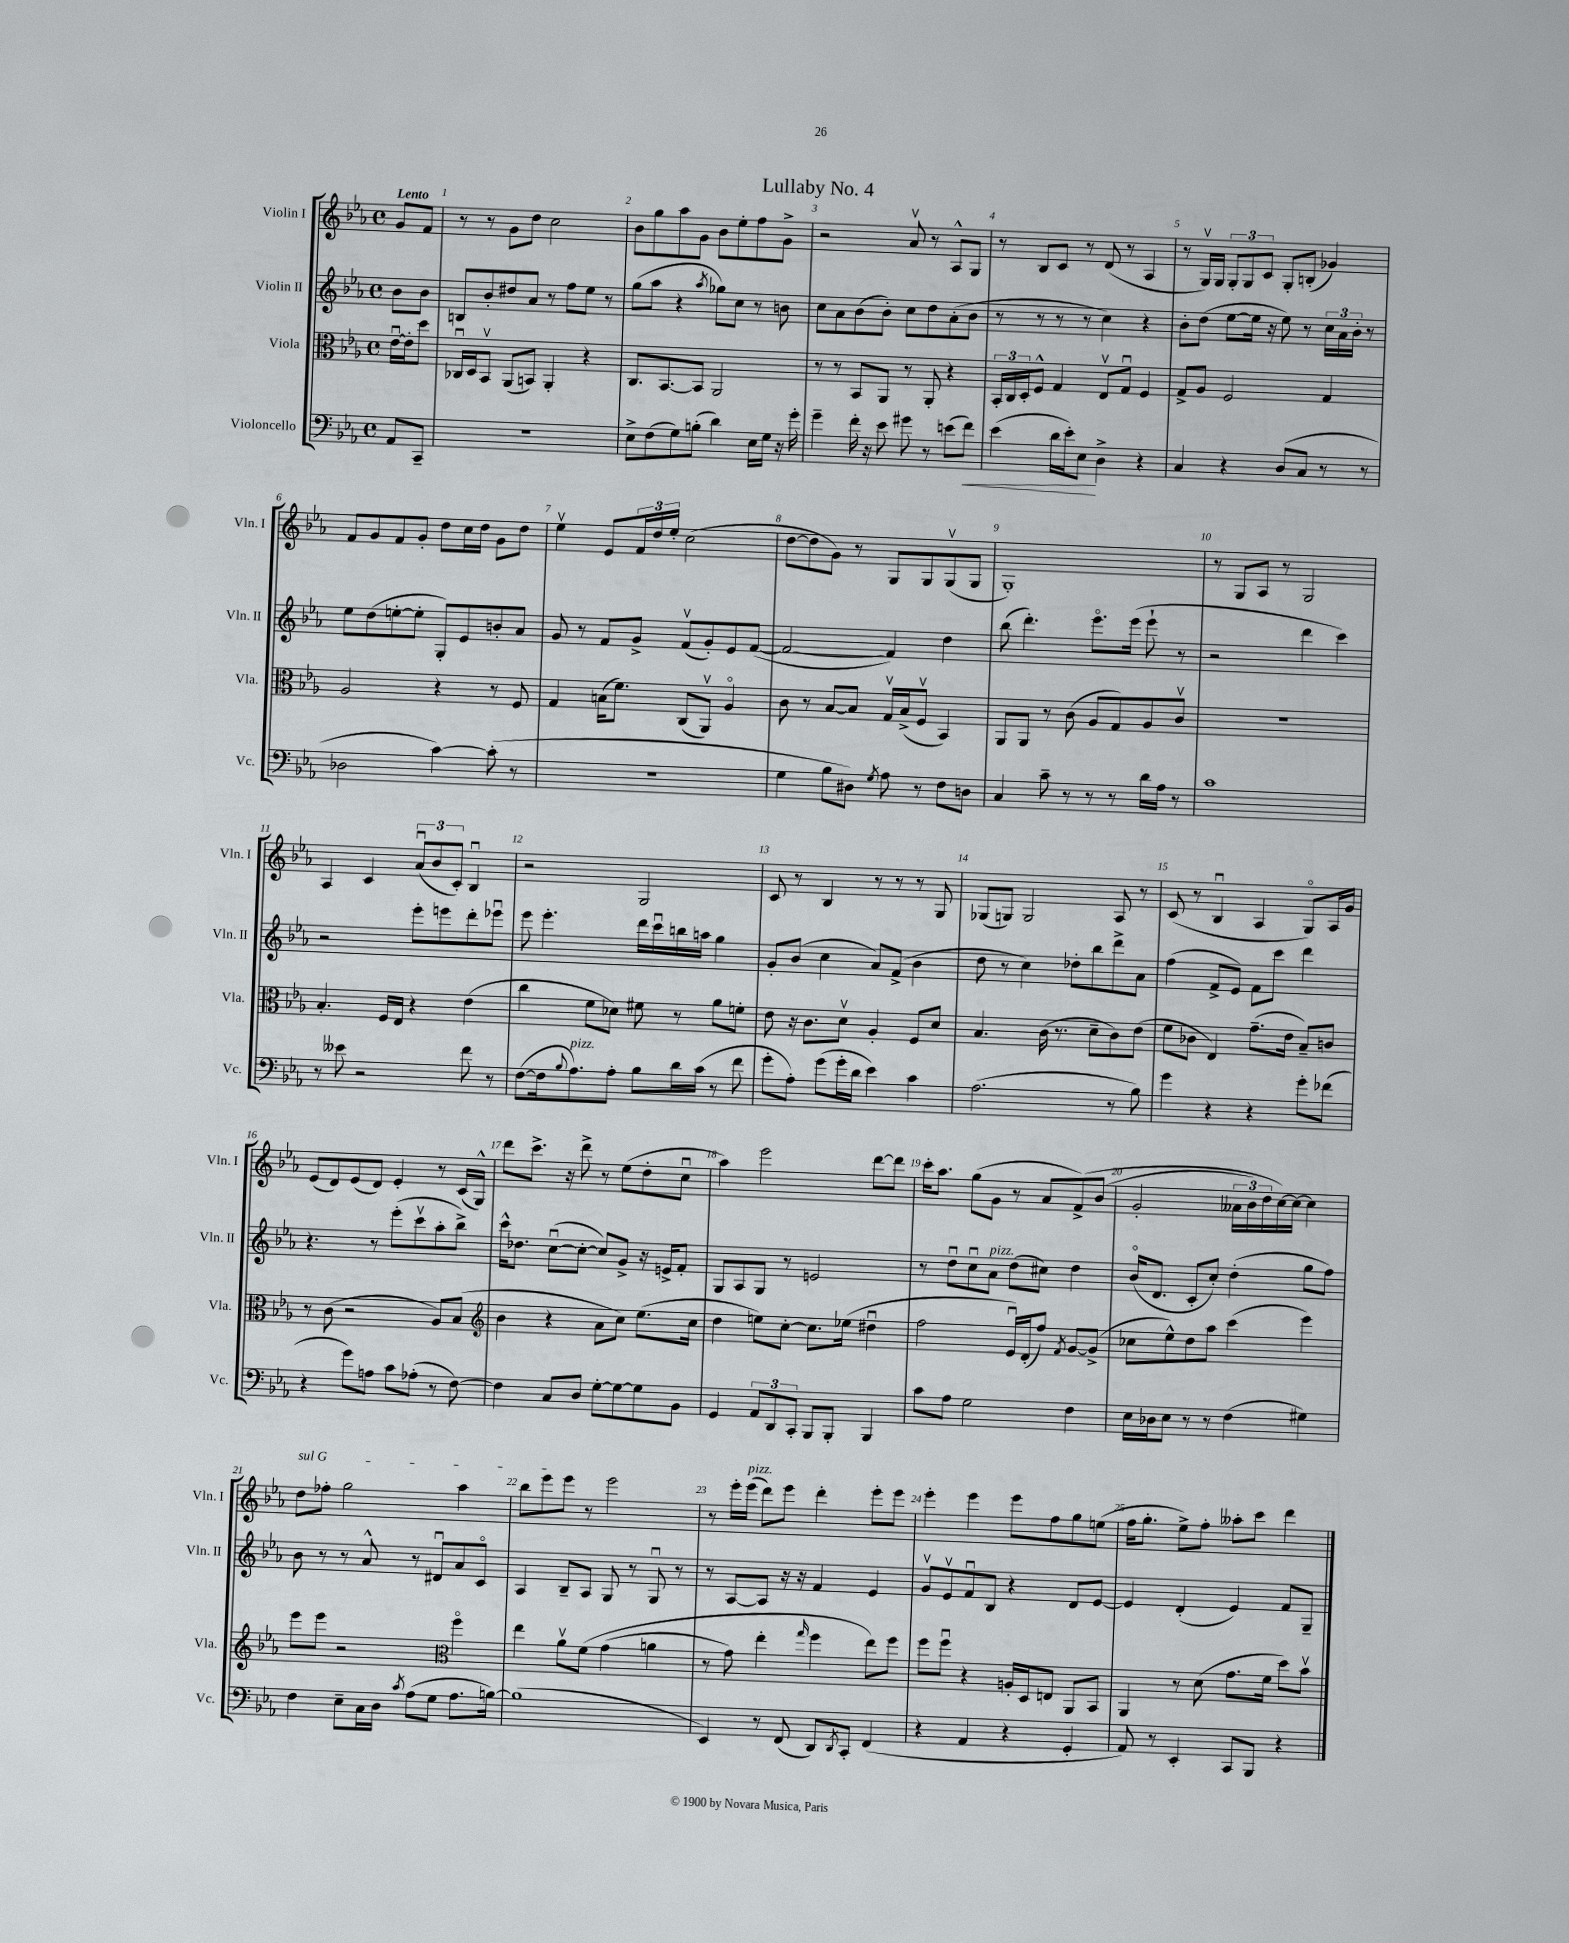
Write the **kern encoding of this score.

**kern	**kern	**kern	**kern
*staff4	*staff3	*staff2	*staff1
*clefF4	*clefC3	*clefG2	*clefG2
*k[b-e-a-]	*k[b-e-a-]	*k[b-e-a-]	*k[b-e-a-]
*M4/4	*M4/4	*M4/4	*M4/4
*met(c)	*met(c)	*met(c)	*met(c)
8AA-	[16e-u	8b-	8g
.	16e-']	.	.
8CC~	8dd	8b-	8f
=	=	=	=
1r	16C-u	8B	8r
.	16D	.	.
.	8BB-v	8b-'	8r
.	(8AA-	8dd#	8g
.	8BB)	8a-	8dd
.	4AA-'	8r	2cc
.	.	8ff	.
.	4r	8ee-	.
.	.	8r	.
=	=	=	=
8E-^	8.C	(8gg	8b-
(8F	.	8aa-	8gg
.	[8.BB-	.	.
8G)	.	4r	8aa-
(8B'	8BB-]	.	8g
.	.	8qaa-	.
4d)	2AA-	8gg-)	8b-
.	.	8cc	8ee-'
16E-	.	8r	8ff
16G	.	.	.
16r	.	8b	8g^
16g'	.	.	.
=	=	=	=
4g~	8r	8cc	2r
.	8r	8a-	.
16f'	8BB-	(8b-	.
16r	.	.	.
8e-	8AA-	8b-')	.
8g#	8r	8cc	8a-v
8r	8AA-'	8dd	8r
(8e	4r	(8a-'	8A-^^
8f)	.	8b-	8G
=	=	=	=
(4e-	24BB-'	8r	8r
.	24C	.	.
.	24D'	.	.
.	8F^^	8r	8B-
16d	4G	8r	8c
16e-')	.	.	.
8E-	.	8r	8r
4D^	8E-v	4cc)	(8d
.	8Gu	.	8r
4r	4F	4r	4A-
=	=	=	=
4C	8G^	8b-'	8r
.	8A-	(8dd	16Gv)
.	.	.	16G
4r	2F	[8ee-	12G'
.	.	.	12G
.	.	16ee-]	.
.	.	.	12c
.	.	16r	.
(8D	.	8ee-)	8G'
8C	.	8r	(8B'
8r	4G	24cc	4g-)
.	.	24a-	.
.	.	24b-'	.
8r	.	8r	.
=	=	=	=
2D-	2A-	8ee-	8f
.	.	(8dd	8g
.	.	[8ee'	8f
.	.	8ee']	8g'
[4c)	4r	8G')	8dd
.	.	8e-	16cc
.	.	.	16dd
(8c']	8r	8b'	8g
8r	8F	8a-	8dd
=	=	=	=
1r	4G	8g	4ee-v
.	.	8r	.
.	(16B	8f	8e-
.	8.f)	.	.
.	.	8g^	24f
.	.	.	24dd
.	.	.	24ee-'
.	(8C	(8fv	(2cc
.	8AA-v)	8g')	.
.	4A-o	8e-	.
.	.	([8f	.
=	=	=	=
4G	8c	2f_	[8dd
.	8r	.	8dd]
8B-	[8B-	.	8g)
8D#)	8B-]	.	8r
8qG	.	.	.
8A-	16Gv	4f])	8G
.	(16B-^	.	.
8r	8Fv	.	8G
8F	4BB-)	4dd	(8Gv
8D	.	.	8G
=	=	=	=
4C	8AA-	(8bb-	1G')
.	8AA-	4.ddd')	.
8c~	8r	.	.
8r	(8c	.	.
8r	8A-	8.eee-o	.
8r	8G)	.	.
.	.	(16eee-	.
16d	8A-	8eee-`	.
16A-	.	.	.
8r	8cv	8r	.
=	=	=	=
1c	1r	2r	8r
.	.	.	8G
.	.	.	8A-
.	.	.	8r
.	.	4ddd	2G
.	.	4ccc)	.
=	=	=	=
8r	4.B-'	2r	4A-
8e--	.	.	.
2r	.	.	4c
.	16F	.	.
.	16E-	.	.
.	4r	8eee-'	(12a-u
.	.	.	12b-
.	.	8eee	.
.	.	.	12c')
8f	(4e-	8ddd'	4B-u
8r	.	8eee-u	.
=	=	=	=
([8F	4cc	8eee-	2r
16F]	.	4.eee-'	.
8qqB-	.	.	.
8.A-)	.	.	.
.	8f	.	.
8A-'	8d-)	.	.
8B-	8f#	16ddd	2G
.	.	16cccu	.
16d	8r	16bb	.
(16c	.	16aa	.
8r	8a-	4gg	.
8f	8f'	.	.
=	=	=	=
8g'	8e-	8g'	8c
8A-')	16r	(8b-	8r
.	8.c	.	.
(8g	.	4cc	4B-
16g'	8dv	.	.
16d	.	.	.
4e-)	4A-'	8a-)	8r
.	.	(8f^	8r
4c	8F	4b-	8r
.	8d	.	8G
=	=	=	=
(2.A-	4.B-	8dd	(8G-
.	.	8r	8G)
.	.	4cc)	2G
.	(16c	.	.
.	8.r	.	.
.	.	8dd-'	.
.	8d~	8bb-	.
8r	8c)	8ddd^	8A-
8B-)	(8e-	8a-	8r
=	=	=	=
4g	8f	(4ff	(8c
.	8c-	.	8r
4r	4E-)	8f^	4B-u
.	.	8e-)	.
4r	(8.g~	8f	4A-
.	.	8ccc	.
.	16e-	.	.
8g'	8B-~)	4ddd	8Go)
(8f-	8c	.	16A-
.	.	.	16g
=	=	=	=
4r	8r	4.r	(8e-
.	(8c	.	8d)
8g)	2r	.	(8e-
8A	.	8r	8d)
8c	.	(8eee-'	4e-'
(8A-'	.	8cccv	.
8r	8A-)	8aa-'	8r
[8F)	(8B-	8bb-^)	(16c
.	.	.	16G^^)
=	=	=	=
*	*clefG2	*	*
4F]	4b-	16ccc^^	8ddd
.	.	8.dd-	.
.	.	.	8.ccc^
8C	4r	([8ccu	.
.	.	.	16r
8D	.	8cc'_	8ddd^
[8G'	8a-	8cc])	8r
8G_	8cc)	8g^	(8ee-
8G]	(8.ee-	16r	8dd'
.	.	16e^	.
8BB-	.	8f'	8ccu
.	16cc	.	.
=	=	=	=
4GG	4dd	8G	4aa-)
.	.	8A-	.
12AA-	8ee)	8G	2eee-
12DD	.	.	.
.	[8cc'	8r	.
12CC'	.	.	.
8BBB-	8.cc]	2e	.
8BBB-'	.	.	.
.	(16ee-	.	.
4BBB-	4dd#u	.	[8ddd
.	.	.	8ddd]
=	=	=	=
8c	2ff	8r	16ccc'
.	.	.	8.aa-
8A-	.	8ddu	.
2G	.	8ccu	(8gg
.	.	8a-	8g
.	16e-u)	(8dd	8r
.	(16d'	.	.
.	8ff)	8cc#)	8a-
.	8qf	.	.
4F	[8g	4dd	&(8f^)
.	(8g^]	.	(8b-
=	=	=	=
16E-	8cc-	(16b-o	2g'
16D-	.	8.d	.
8E-	8ee-^^)	.	.
8r	8dd	8c'	.
8r	8aa-	8cc')	.
(4F	(4ccc	(4dd'	24a--
.	.	.	24b-)
.	.	.	24dd
.	.	.	[16cc&)
.	.	.	16cc_
4G#)	4eee-)	8gg	4cc]
.	.	8ff)	.
=	=	=	=
4F	8eee-	8b-	8dd
.	8eee-	8r	8ff-'
8E-~	2r	8r	2gg
16C	.	8a-^^	.
16D	.	.	.
8qc	.	.	.
(8A-	.	8r	.
8G	.	8d#u	.
*	*clefC3	*	*
8.A-	4ffo	8a-	4aa-
.	.	8co	.
[16B)	.	.	.
=	=	=	=
(1B]	4ee-	4A-	8bb-
.	.	.	8eee-
.	8a-v	8B-~	8eee-
.	&(8f	8A-	8r
.	(4g	8G	2eee-
.	.	8r	.
.	4a	8Gu	.
.	.	8r	.
=	=	=	=
4EE-)	8r	8r	8r
.	8g)	[8A-	16eee-'
.	.	.	(16eee-
8r	4ee-'	8A-]	8ddd)
(8FF	.	16r	8eee-
.	.	16r	.
.	16qqgg	.	.
8DD)	4ff	4f	4ddd'
8qDD	.	.	.
8CC'	.	.	.
(4FF	8ee-&)	4e-	8eee-'
.	8ff	.	8eee-
=	=	=	=
4r	8ff	8gv	4eee-'
.	8ffu	8e-v	.
4AA-	4r	8fu	4eee-
.	.	8B-	.
4r	16A'	4r	8eee-
.	16D	.	.
.	8E	.	8ff
4GG'	8AA-	8d	8gg
.	8BB-	[8e-	(8ee
=	=	=	=
8AA-)	4AA-	4e-]	16ff
.	.	.	8.gg'
8r	.	.	.
4EE-'	8r	(4d'	8ee-^)
.	(8d	.	8ff'
8CC	8.g	4e-)	8aa--'
8BBB-	.	.	8ccc
.	16f	.	.
4r	8dd)	8f	4ddd
.	8b-v	8G~	.
==	==	==	==
*-	*-	*-	*-
